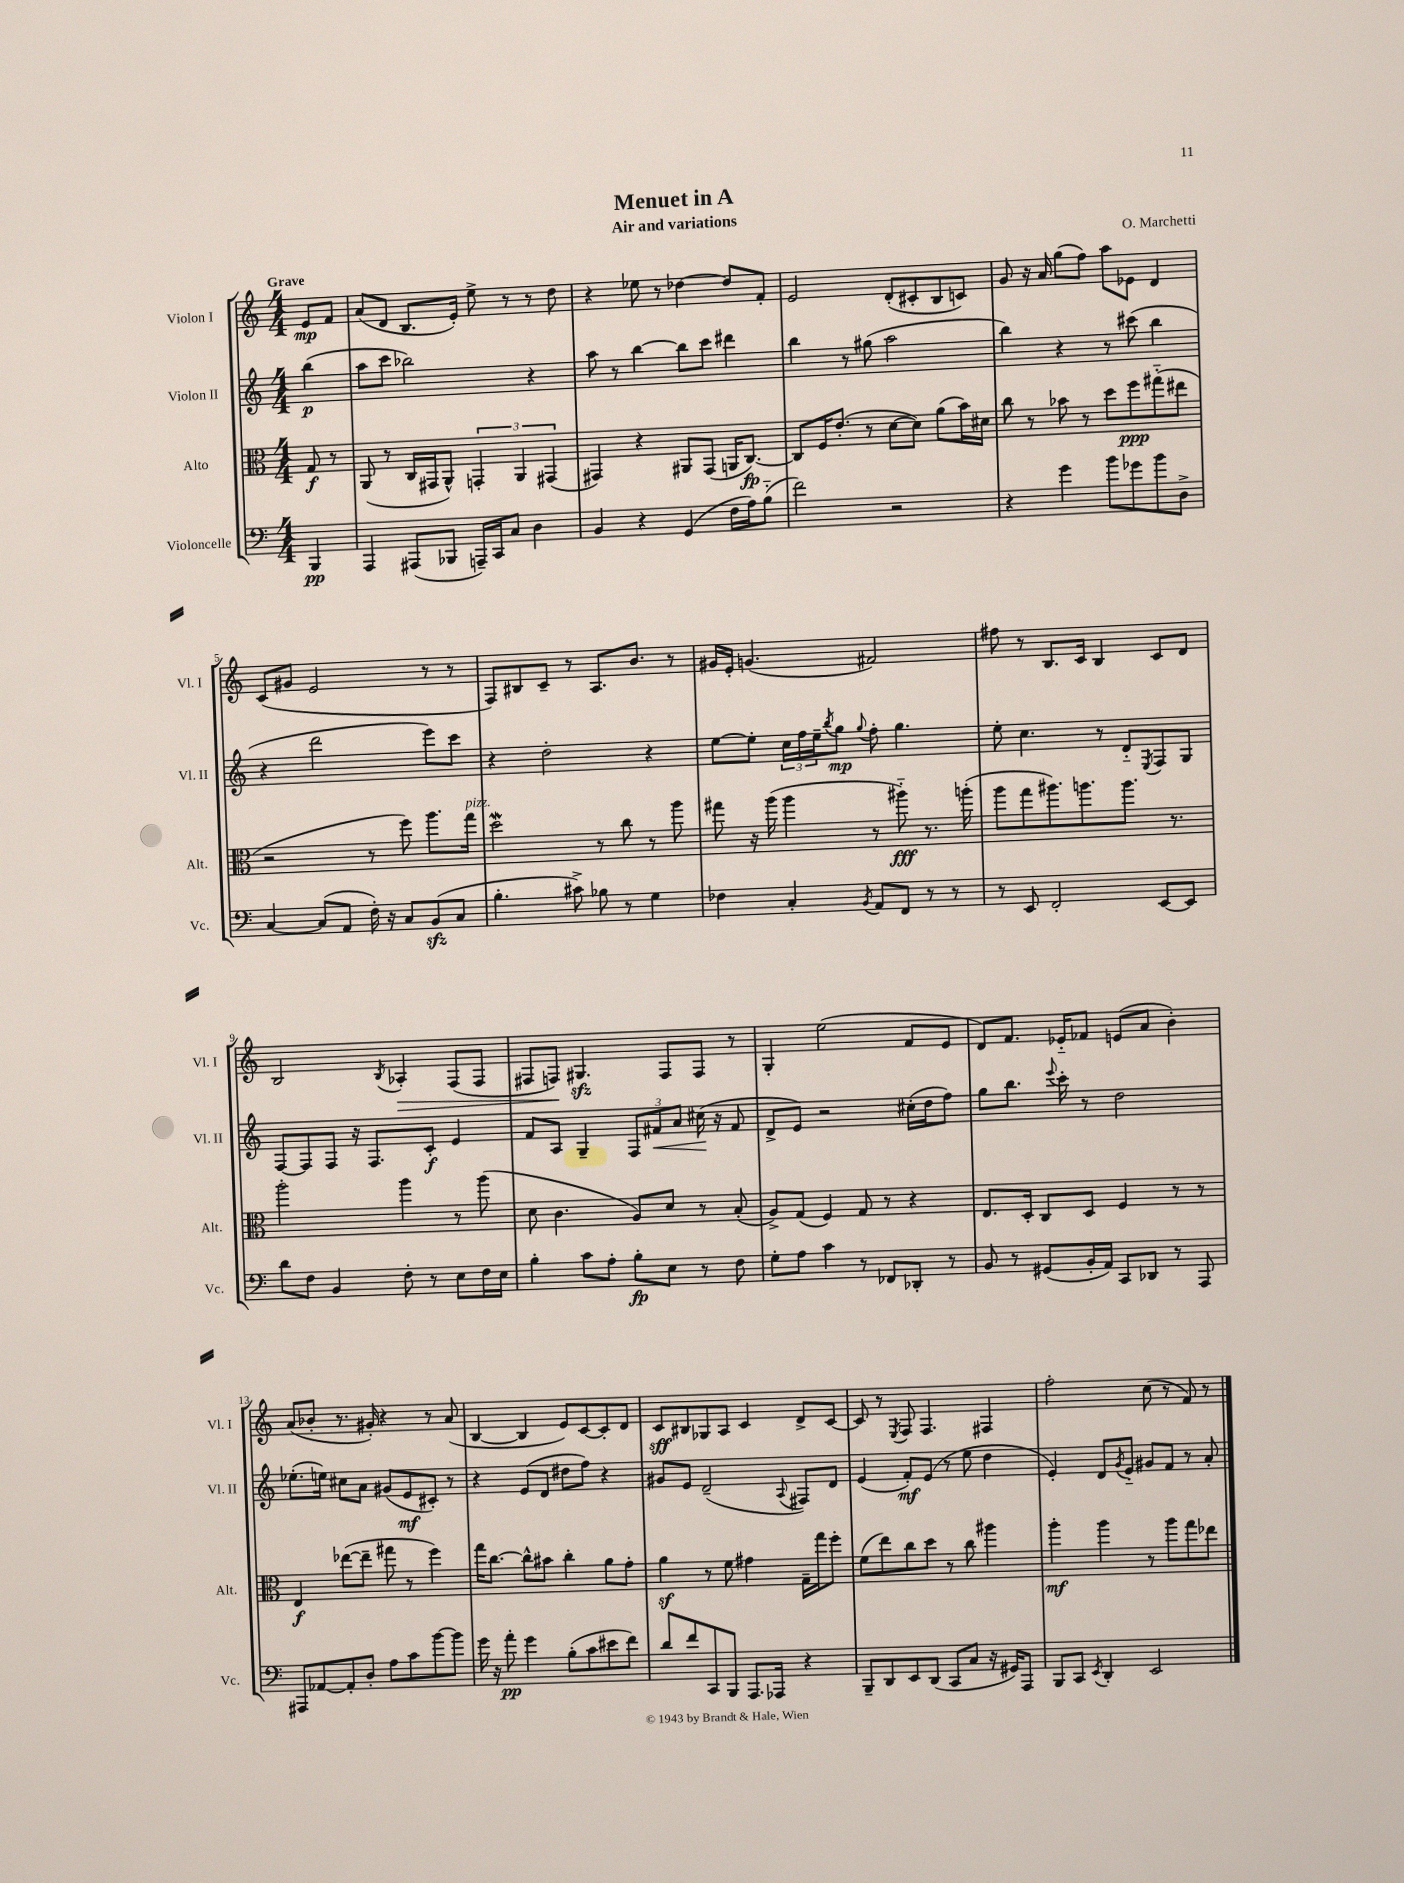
\header { title = "Menuet in A" composer = "O. Marchetti" subtitle = "Air and variations" }
<<
\new StaffGroup <<
\new Staff = "s0" \with { instrumentName = "Violon I" shortInstrumentName = "Vl. I" } {
    \clef treble \key c \major \numericTimeSignature \time 4/4 \partial 4 \tempo "Grave"
    e'8\mp f'8 |
    a'8( d'8 b8. e'16-.) e''8-> r8 r8 d''8 |
    r4 ees''8 r8 des''4~ des''8 f'8-. |
    e'2 d'8-.( cis'8-. b8 c'8) |
    g'8 r16 a'16 g''8( f''8) a''8 ees'8 d'4 |
    c'8( gis'8 e'2 r8 r8 |
    f8) bis8 c'8-- r8 a8. b'8. r8 |
    gis'16 e'16-. g'4.( fis'2) |
    fis''8 r8 b8. c'16 b4 c'8 d'8 |
    b2 \acciaccatura { b8 } aes4-.\> f8( f8 |
    fis8 f8\!) gis4.\sfz f8 f8 r8 |
    g4-. e''2( f'8 e'8 |
    d'8) f'8. ees'16-_ fes'8 e'8( a'8 b'4-.) |
    a'8( bes'8-. r8. gis'16-.) r4 r8 a'8( |
    b4~ b4 e'8) c'8~ c'8-. d'8 |
    c'8\sff bis8 ges8 a8 c'4 d'8-> c'8~ |
    c'8 r8 \acciaccatura { e8 } f8 f4. fis4 |
    f''2-. c''8( r8 f'8) r8 \bar "|." |
}
\new Staff = "s1" \with { instrumentName = "Violon II" shortInstrumentName = "Vl. II" } {
    \clef treble \key c \major \numericTimeSignature \time 4/4 \partial 4
    b''4\p( |
    a''8 c'''8 bes''2) r4 |
    a''8 r8 b''4~ b''8 c'''8 dis'''4 |
    b''4 r8 gis''8( a''2 |
    b''4) r4 r8 cis'''8( b''4 |
    r4 d'''2 e'''8) c'''8 |
    r4 d''2-. r4 |
    e''8~ e''8-. \tuplet 3/2 { c''16 f''16 e''16-- } \acciaccatura { b''8 } g''8\mp \appoggiatura { g''8 } f''8-. g''4. |
    e''8-. c''4. r8 d'8-_ \acciaccatura { e8 } f8 g8 |
    f8~ f8 f8 r16 f8. c'8-.\f e'4 |
    f'8 a8 g4-- \tuplet 3/2 { f8 fis'8\< a'8 } cis''16\!( r16 fis'8 |
    d'8-> e'8) r2 cis''16-.( d''16 f''8) |
    g''8 b''8. \appoggiatura { e'''8 } c'''16-. r8 d''2 |
    ees''8.-.( e''16) cis''8 a'8 gis'8( e'8\mf cis'8-.) r8 |
    r4 e'8( d'8 dis''8 f''8) r4 |
    gis'8 e'8 d'2--( \appoggiatura { a8 } fis8) d'8 |
    e'4( f'8-.\mf) e'8( r8 e''8 d''4 |
    e'4-.) d'8 \acciaccatura { g'8 } e'8-_ gis'8 f'8 r8 a'8-. \bar "|." |
}
\new Staff = "s2" \with { instrumentName = "Alto" shortInstrumentName = "Alt." } {
    \clef alto \key c \major \numericTimeSignature \time 4/4 \partial 4
    g8\f r8 |
    a,8( r8 c16 gis,16 a,8-^) \tuplet 3/2 { g,4-. a,4 gis,4( } |
    gis,4) r4 ais,8 gis,8( a,16 c8.~\fp) |
    c8 f16 e'8.-.( r8 d'8~ d'8) a'8( b'16) dis'16 |
    c''8 r8 bes'8 r8 d''8 f''8\ppp gis''8-_( eis''8 |
    r2 r8 f''8) a''8. g''16^\markup { \italic "pizz." } |
    d''2\mordent r8 c''8 r8 a''8 |
    gis''8 r16 a''16( a''4 r8 ais''8-_\fff) r8. a''16-.( |
    a''8 g''8 ais''8.) a''8. a''8. r8. |
    a''2-. a''4 r8 a''8( |
    d'8 c'4. a8) d'8 r8 b8-.( |
    a8->) g8( f4) g8 r8 r4 |
    e8. d16-. c8 d8 f4 r8 r8 |
    e4\f ees''8~( ees''8-- gis''8 r8 f''4) |
    g''16 c''8.~ c''8-^ bis'8 c''4-. a'8 g'8-. |
    a'4\sf r8 f'8 gis'4 g16-- g''16 f''8-. |
    f'8( e''8) c''8 d''8 r8 c''8 ais''4 |
    a''4-.\mf a''4 r8 a''8 g''8 ees''8 \bar "|." |
}
\new Staff = "s3" \with { instrumentName = "Violoncelle" shortInstrumentName = "Vc." } {
    \clef bass \key c \major \numericTimeSignature \time 4/4 \partial 4
    b,,4\pp |
    a,,4 ais,,8( bes,,8 a,,16--) c,16 c8 d4 |
    b,4 r4 g,4( f16 a16) b8-_( |
    f'2) r2 |
    r4 g'4 b'8 ges'8 b'8 d8-> |
    c4~ c8( a,8 f16-.) r16 c8 b,8\sfz( c8 |
    b4.-. cis'8->) bes8 r8 g4 |
    fes4 c4-. \acciaccatura { b,8 } a,8 f,8 r8 r8 |
    r8 e,8 f,2-. e,8~ e,8 |
    d'8 f8 b,4 f8-. r8 e8 f16 e16 |
    b4-. c'8 a8-. b8-.\fp e8 r8 f8 |
    g8-. a8 c'4 r8 fes,8 des,8-. r8 |
    b,8 r8 gis,8( b,16-. a,16) c,8 des,8 r8 a,,8 |
    ais,,8 aes,8~ aes,8-. d8-. a8 c'8 b'8~ b'8 |
    g'16 r16 a'8-.\pp g'4 b8-.( c'8 eis'8 f'8) |
    d'8 f'8 c,8 b,,8 a,,8. aes,,16 r4 |
    b,,8-- d,8 e,8 d,8( c,8 c8 r16 gis,16) a,,8 |
    b,,8 c,8 \acciaccatura { e,8 } d,4-. e,2 \bar "|." |
}
>>
>>
